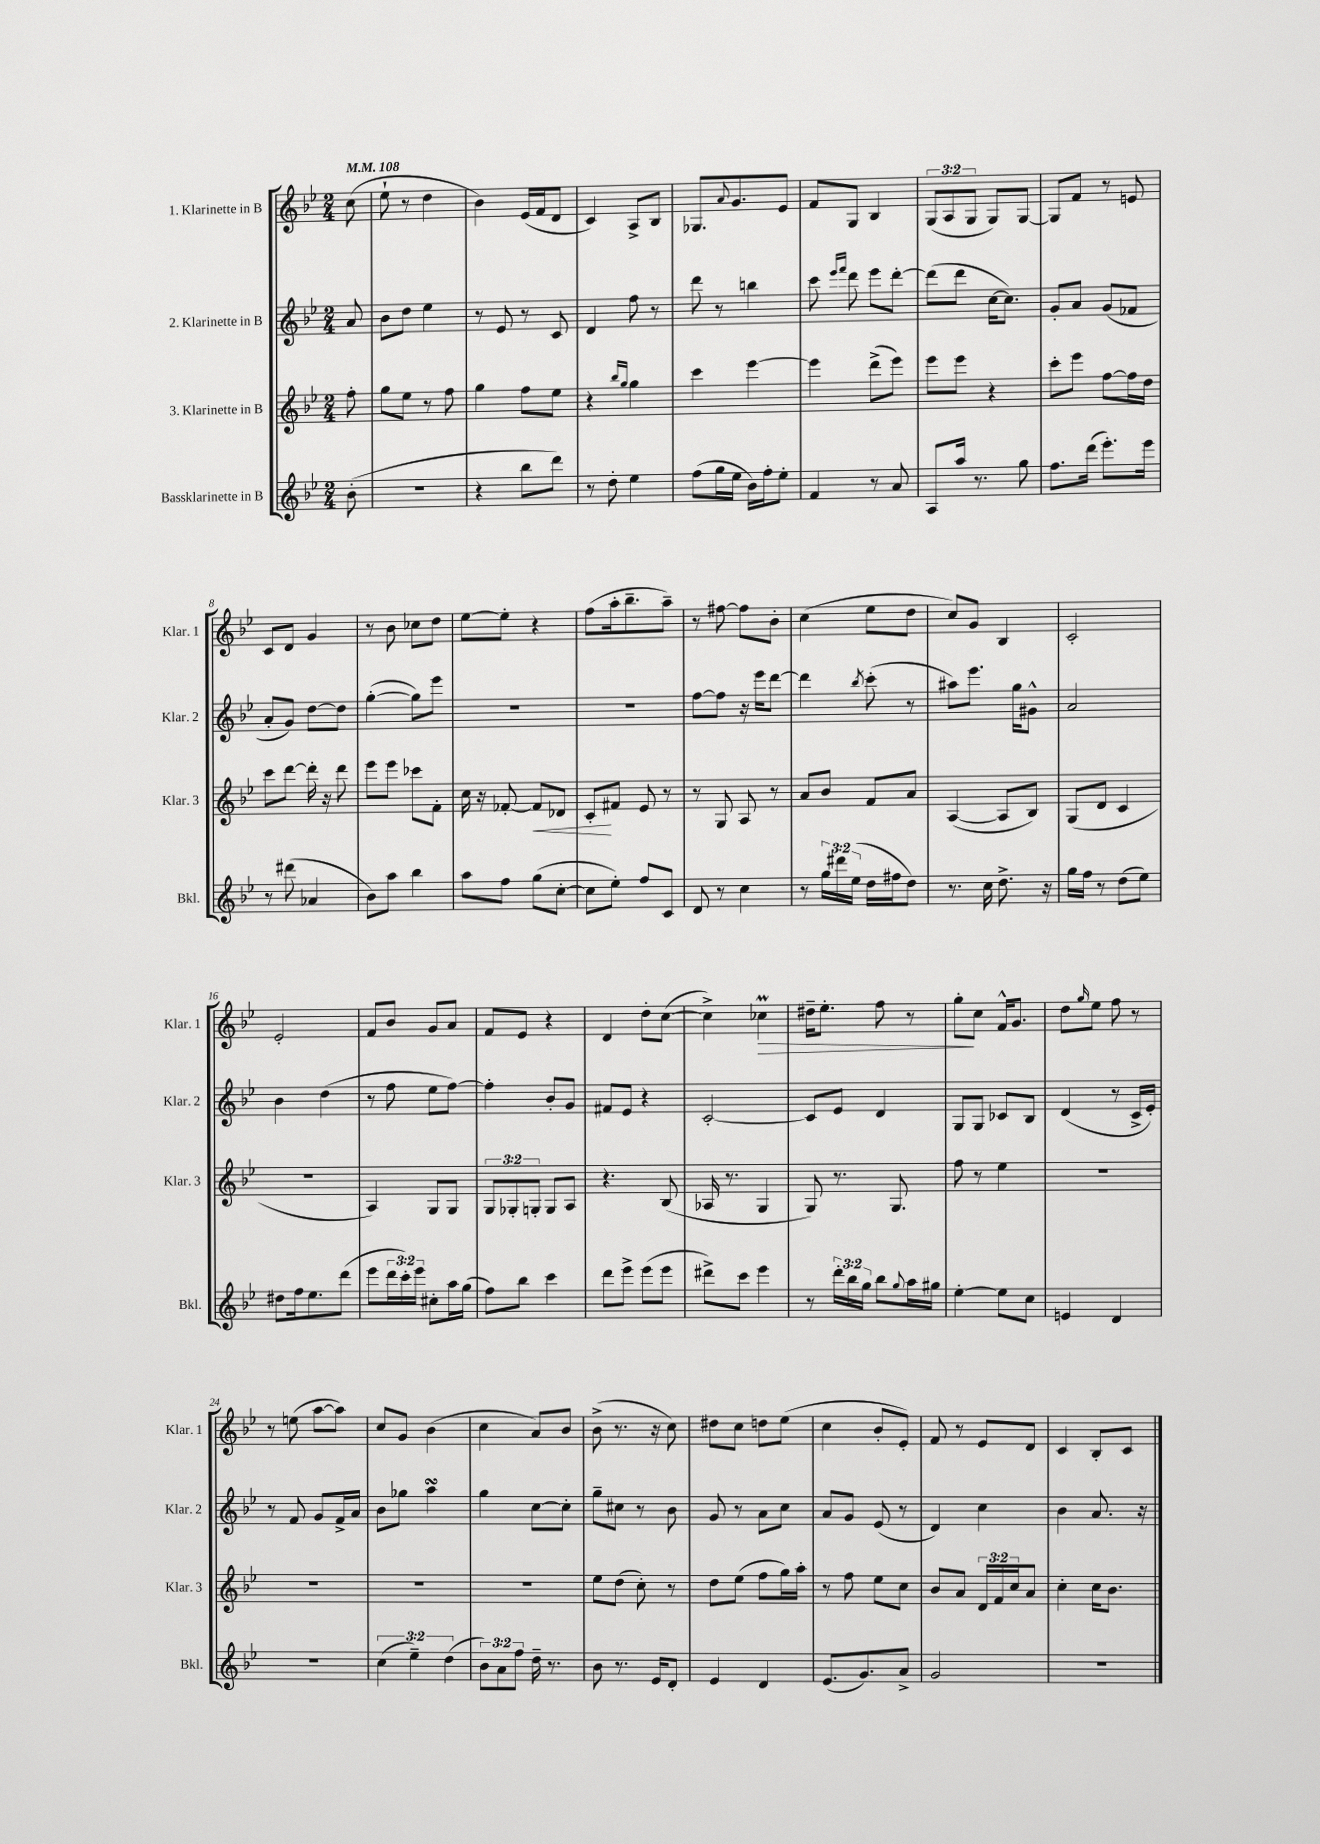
<<
\new StaffGroup <<
\new Staff = "s0" \with { instrumentName = "1. Klarinette in B" shortInstrumentName = "Klar. 1" } {
    \clef treble \key bes \major \numericTimeSignature \time 2/4 \override Staff.TupletNumber.text = #tuplet-number::calc-fraction-text \partial 8 \tempo 4 = 108
    c''8( |
    ees''8-! r8 d''4 |
    bes'4) ees'16( f'16 d'8 |
    c'4) a8-> bes8 |
    ges8. \appoggiatura { a'8 } g'8. ees'8 |
    f'8 g8 bes4 |
    \tuplet 3/2 { g8( a8 g8 } g8) g8~ |
    g8 f'8 r8 e'8 |
    c'8 d'8 g'4 |
    r8 bes'8 ces''8 d''8 |
    ees''8~ ees''8-. r4 |
    f''8( a''16-. bes''8.-- a''8--) |
    r8 fis''8~ fis''8 bes'8-. |
    c''4( ees''8 d''8 |
    c''8) g'8 bes4 |
    c'2-. |
    ees'2-. |
    f'8 bes'8 g'8 a'8 |
    f'8 ees'8 r4 |
    d'4 d''8-. c''8~( |
    c''4->) ces''4\prall\> |
    dis''16-- ees''8.-. f''8 r8 |
    g''8-.\! c''8 f'16-^ g'8. |
    d''8 \grace { g''16 } ees''8 f''8 r8 |
    r8 e''8( a''8~ a''8) |
    c''8 g'8 bes'4( |
    c''4 a'8) bes'8 |
    bes'8->( r8. r16 c''8) |
    dis''8 c''8 d''8 ees''8( |
    c''4 bes'8-. ees'8-.) |
    f'8 r8 ees'8 d'8 |
    c'4 bes8-. c'8 \bar "|." |
}
\new Staff = "s1" \with { instrumentName = "2. Klarinette in B" shortInstrumentName = "Klar. 2" } {
    \clef treble \key bes \major \numericTimeSignature \time 2/4 \partial 8
    a'8 |
    bes'8 d''8 ees''4 |
    r8 ees'8 r8 c'8 |
    d'4 f''8 r8 |
    d'''8 r8 b''4 |
    c'''8 \grace { ees'''16 f'''16 } d'''8 ees'''8 d'''8~-. |
    d'''8( d'''8 c''16~ c''8.) |
    g'8-. a'8 g'8( fes'8 |
    a'8-. g'8) d''8~ d''8 |
    g''4~-.( g''8) ees'''8 |
    R2 |
    R2 |
    f''8~ f''8 r16 ees'''16 d'''8~ |
    d'''4 \acciaccatura { bes''8 } c'''8-.( r8 |
    ais''8) ees'''8. g''16 gis'8-^ |
    a'2 |
    bes'4 d''4( |
    r8 f''8 ees''8 f''8~) |
    f''4-. bes'8-. g'8 |
    fis'8 ees'8 r4 |
    c'2~-. |
    c'8 ees'8 d'4 |
    g8 g8 ces'8 bes8 |
    d'4( r8 c'16-> ees'16-.) |
    r8 f'8 g'8 f'16-> a'16 |
    bes'8 ges''8 a''4\turn |
    g''4 c''8~ c''8-. |
    g''8-- cis''8 r8 bes'8 |
    g'8 r8 a'8 c''8 |
    a'8 g'8 ees'8( r8 |
    d'4) c''4 |
    bes'4 a'8. r16 \bar "|." |
}
\new Staff = "s2" \with { instrumentName = "3. Klarinette in B" shortInstrumentName = "Klar. 3" } {
    \clef treble \key bes \major \numericTimeSignature \time 2/4 \override Staff.TupletNumber.text = #tuplet-number::calc-fraction-text \partial 8
    f''8-. |
    g''8 ees''8 r8 f''8 |
    g''4 f''8 ees''8 |
    r4 \grace { bes''16 g''16 } g''4 |
    c'''4 ees'''4~ |
    ees'''4 d'''8->( ees'''8) |
    ees'''8 ees'''8 r4 |
    c'''8-. ees'''8 f''8~ f''16 d''16 |
    c'''8 d'''8~ d'''16-. r16 d'''8 |
    ees'''8 ees'''8 ces'''8 f'8-. |
    c''16 r16 fes'8~-. fes'8\< des'8 |
    c'8-.\! fis'8 ees'8 r8 |
    r8 g8 a8 r8 |
    a'8 bes'8 f'8 a'8 |
    a4~( a8 bes8) |
    g8( d'8 c'4 |
    R2 |
    a4) g8 g8 |
    \tuplet 3/2 { g8 ges8-. g8-. } g8 a8 |
    r4. bes8( |
    aes16 r8. g4 |
    g8) r8. g8. |
    f''8 r8 ees''4 |
    R2 |
    R2 |
    R2 |
    R2 |
    ees''8 d''8( c''8-.) r8 |
    d''8 ees''8( f''8 g''16) a''16-. |
    r8 f''8 ees''8 c''8 |
    bes'8 a'8 \tuplet 3/2 { d'16 f'16 c''16 } a'8 |
    c''4-. c''16 bes'8. \bar "|." |
}
\new Staff = "s3" \with { instrumentName = "Bassklarinette in B" shortInstrumentName = "Bkl." } {
    \clef treble \key bes \major \numericTimeSignature \time 2/4 \override Staff.TupletNumber.text = #tuplet-number::calc-fraction-text \partial 8
    bes'8-.( |
    R2 |
    r4 bes''8 d'''8) |
    r8 d''8-. ees''4 |
    f''8( g''16 ees''16 bes'16) f''16-. ees''8-. |
    f'4 r8 a'8 |
    a8 a''16 r8. g''8 |
    f''8. d'''16( ees'''8.-.) ees'''16 |
    r8 dis'''8( aes'4 |
    bes'8) a''8 bes''4 |
    a''8 f''8 g''8( c''8~-. |
    c''8 ees''8-.) f''8 c'8 |
    d'8 r8 c''4 |
    r8 \tuplet 3/2 { g''16 dis'''16 ees''16( } d''16 fis''16 d''8) |
    r8. c''16 d''8.-> r16 |
    g''16 f''16 r8 d''8( ees''8) |
    dis''8 f''16 ees''8. d'''8( |
    ees'''8 \tuplet 3/2 { d'''16 c'''16-.) ees'''16 } cis''8-. a''16 g''16( |
    f''8) bes''8 c'''4 |
    d'''8 ees'''8-> ees'''8( ees'''8 |
    dis'''8->) c'''8 ees'''4 |
    r8 \tuplet 3/2 { d'''16-. bes''16 g''16 } bes''8 \appoggiatura { g''8 } a''16 gis''16 |
    ees''4~-. ees''8 c''8 |
    e'4 d'4 |
    R2 |
    \tuplet 3/2 { c''4( ees''4--) d''4( } |
    \tuplet 3/2 { bes'8) a'8 f''8 } d''16-- r8. |
    bes'8 r8. ees'16 d'8-. |
    ees'4 d'4 |
    ees'8.( g'8.) a'8-> |
    g'2 |
    R2 \bar "|." |
}
>>
>>
